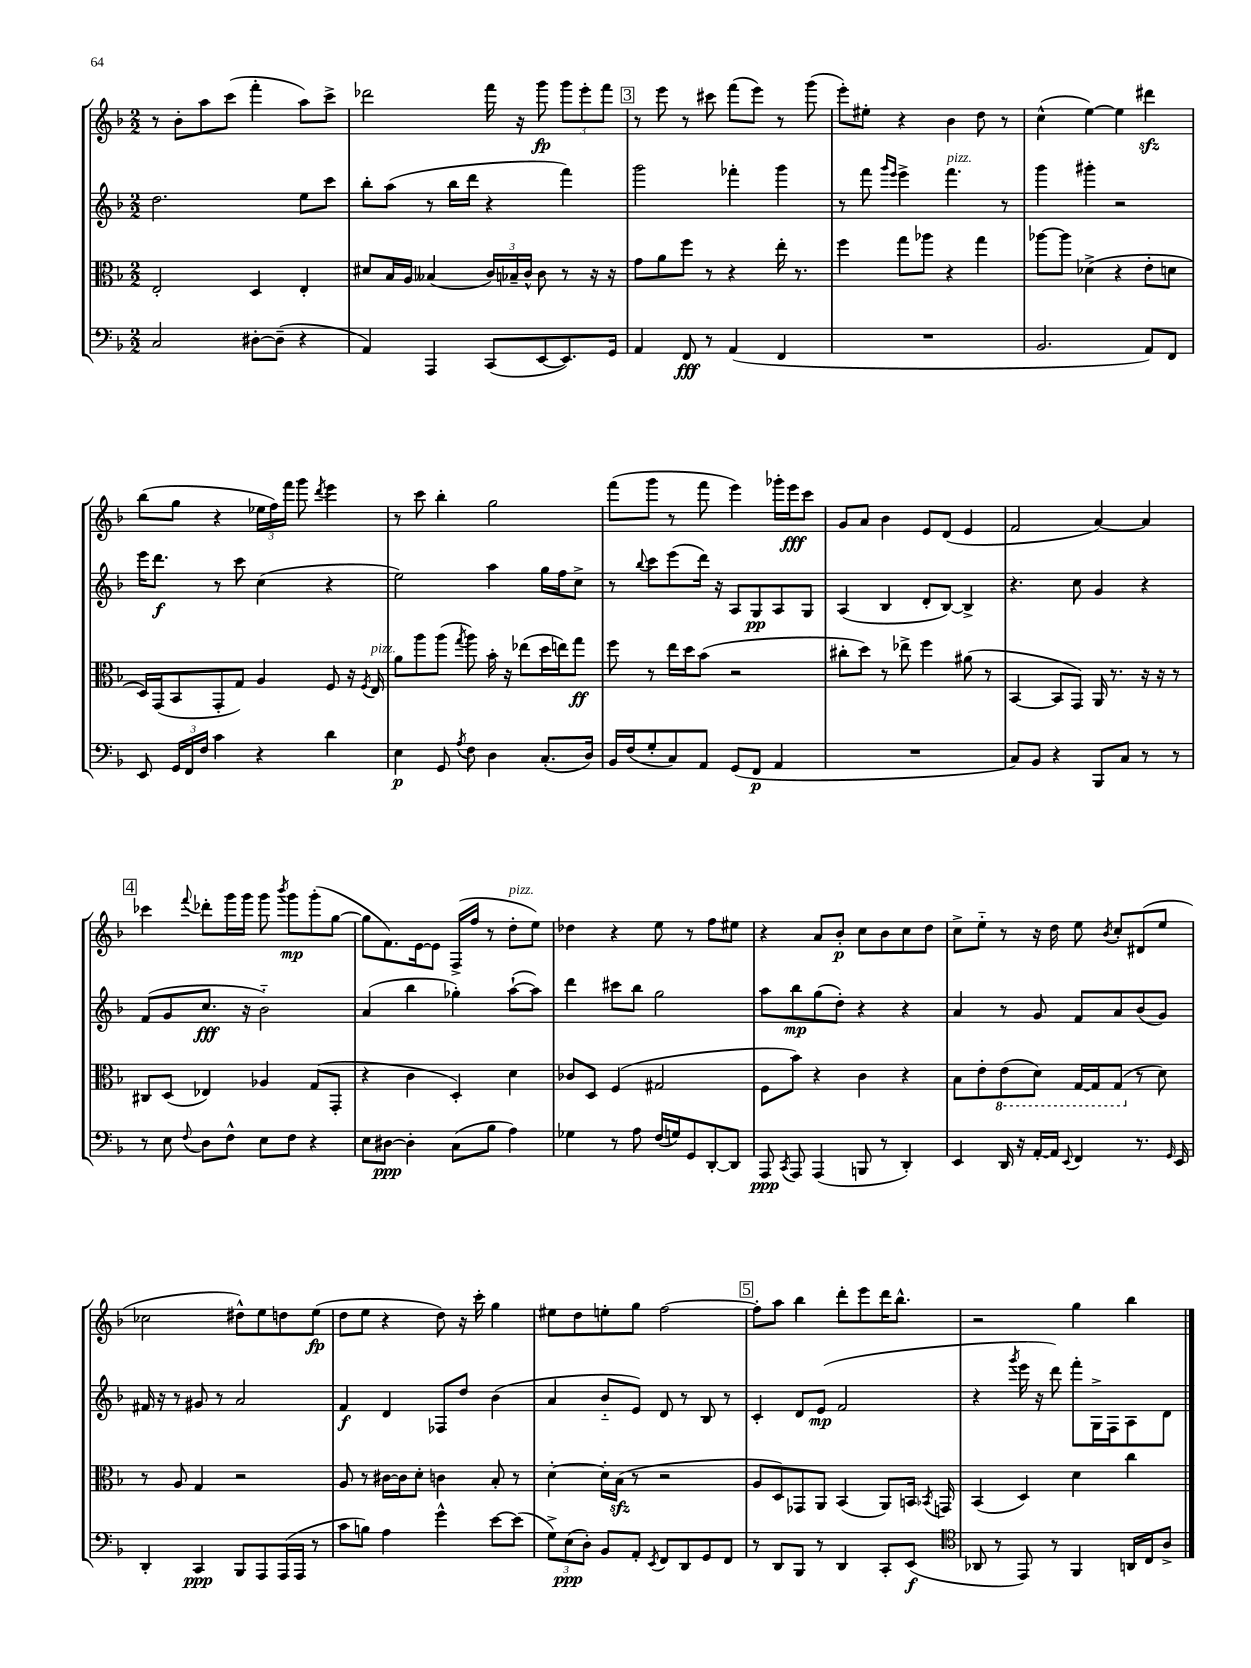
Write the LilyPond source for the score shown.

<<
\new StaffGroup <<
\new Staff = "s0" {
    \clef treble \key f \major \numericTimeSignature \time 2/2
    \autoBeamOff r8 bes'8[-. a''8 c'''8]( f'''4-. a''8[) c'''8]-> |
    des'''2 f'''16 r16 g'''8\fp \tuplet 3/2 { g'''8[ e'''8-. f'''8] } |
    \mark \markup { \box "3" } r8 e'''8 r8 cis'''8 f'''8[( e'''8]) r8 g'''8( |
    e'''8[-.) eis''8]-. r4 bes'4 d''8 r8 |
    c''4-^( e''4~) e''4 dis'''4\sfz |
    bes''8[( g''8] r4 \tuplet 3/2 { ees''16[ f''16) f'''16] } g'''8 \acciaccatura { d'''8 } e'''4 |
    r8 c'''8 bes''4-. g''2 |
    f'''8[( g'''8] r8 f'''8 e'''4) ges'''16[-. e'''16\fff c'''8] |
    g'8[ a'8] bes'4 e'8[ d'8]( e'4 |
    f'2 a'4~) a'4 |
    \mark \markup { \box "4" } ces'''4 \appoggiatura { f'''8 } des'''8[-. g'''16 g'''16] g'''8 \acciaccatura { bes'''8 } g'''8[\mp g'''8-.( g''8]~ |
    g''8[ f'8.) e'16~ e'8] f16[->( f''16] r8 d''8[-.^\markup { \italic "pizz." } e''8]) |
    des''4 r4 e''8 r8 f''8[ eis''8] |
    r4 a'8[ bes'8]-.\p c''8[ bes'8 c''8 d''8] |
    c''8[-> e''8]-_ r8 r16 d''16 e''8 \acciaccatura { bes'8 } c''8[-. dis'8( e''8] |
    ces''2 dis''8[-^) e''8 d''8 e''8]\fp( |
    d''8[ e''8] r4 d''8) r16 c'''16-. g''4 |
    eis''8[ d''8 e''8-. g''8] f''2~ |
    \mark \markup { \box "5" } f''8[-. a''8] bes''4 d'''8[-. e'''8 d'''16 bes''8.]-^ |
    r2 g''4 bes''4 \bar "|." |
}
\new Staff = "s1" {
    \clef treble \key f \major \numericTimeSignature \time 2/2
    \autoBeamOff d''2. e''8[ c'''8] |
    bes''8[-. a''8]( r8 bes''16[ d'''16] r4 f'''4) |
    \mark \markup { \box "3" } g'''2 fes'''4-. g'''4 |
    r8 f'''8 \grace { g'''16[ e'''16] } e'''4-> f'''4.^\markup { \italic "pizz." } r8 |
    g'''4 gis'''4-. r2 |
    e'''16[ d'''8.]\f r8 c'''8 c''4( r4 |
    e''2) a''4 g''16[ f''16 c''8]-> |
    r8 \appoggiatura { bes''8 } c'''8[ e'''8( d'''16]) r16 a8[ g8\pp a8 g8] |
    a4( bes4 d'8[-. bes8]~) bes4-> |
    r4. c''8 g'4 r4 |
    \mark \markup { \box "4" } f'8[( g'8 c''8.]\fff r16 bes'2-_) |
    a'4( bes''4 ges''4-.) a''8[~-!( a''8]) |
    d'''4 cis'''8[ bes''8] g''2 |
    a''8[ bes''8\mp g''8( d''8]-.) r4 r4 |
    a'4 r8 g'8 f'8[ a'8 bes'8( g'8]) |
    fis'16 r16 r8 gis'8 r8 a'2 |
    f'4\f d'4 fes8[ d''8] bes'4( |
    a'4 bes'8[-_ e'8]) d'8 r8 bes8 r8 |
    \mark \markup { \box "5" } c'4-. d'8[ e'8]\mp( f'2 |
    r4 \acciaccatura { g'''8 } e'''16 r16 d'''8) f'''8[-. g16-> f16 a8 d'8] \bar "|." |
}
\new Staff = "s2" {
    \clef alto \key f \major \numericTimeSignature \time 2/2
    \autoBeamOff e2-. d4 e4-. |
    dis'8[ bes16 a16] beses4( \tuplet 3/2 { c'16[) bes16-- c'16]-^ } c'8 r8 r16 r16 |
    \mark \markup { \box "3" } g'8[ a'8 f''8] r8 r4 e''16-. r8. |
    f''4 g''8[ aes''8] r4 g''4 |
    aes''8[~ aes''8] des'4->( r4 e'8[-. d'8] |
    d16[) g,16( bes,8 g,8-. g8]) a4 f8 r16 \acciaccatura { f8 } e16^\markup { \italic "pizz." } |
    a'8[ a''8 a''8]( \acciaccatura { g''8 } a''8) bes'16-. r16 ees''8[( d''16 e''16) g''8]\ff |
    f''8 r8 e''16[ d''16 bes'8]( r2 |
    cis''8[-. d''8]) r8 ees''8-> f''4 ais'8( r8 |
    bes,4~ bes,8[ g,8]) a,16 r8. r16 r16 r8 |
    \mark \markup { \box "4" } cis8[ d8]( ees4) aes4 g8[( g,8]-. |
    r4 c'4 d4-.) d'4 |
    ces'8[ d8] f4( gis2 |
    f8[ bes'8]) r4 c'4 r4 |
    bes8[ e'8-. \ottava #-1 e8( d8]) g,16[~ g,16 g,8]( \ottava #0 r8 d'8) |
    r8 a8 g4 r2 |
    a8 r8 cis'16[~ cis'16 d'8]-. c'4 bes8-. r8 |
    d'4~-. d'16[-. bes16]\sfz( r8 r2 |
    \mark \markup { \box "5" } a8[ d8) ges,8 a,8] bes,4( a,8[) b,16] \acciaccatura { bes,8 } g,16 |
    bes,4( d4) d'4 c''4 \bar "|." |
}
\new Staff = "s3" {
    \clef bass \key f \major \numericTimeSignature \time 2/2
    \autoBeamOff c2 dis8[~-. dis8]--( r4 |
    a,4) a,,4 c,8[( e,8~ e,8.) g,16] |
    \mark \markup { \box "3" } a,4 f,8\fff r8 a,4( f,4 |
    R1 |
    bes,2. a,8[) f,8] |
    e,8 \tuplet 3/2 { g,16[ f,16 f16] } c'4 r4 d'4 |
    e4\p g,8 \acciaccatura { a8 } f8 d4 c8.[-.( d16]) |
    bes,16[ f16( g8-. c8) a,8] g,8[( f,8]\p a,4 |
    R1 |
    c8[) bes,8] r4 bes,,8[ c8] r8 r8 |
    \mark \markup { \box "4" } r8 e8 \appoggiatura { f8 } d8[ f8]-^ e8[ f8] r4 |
    e8[ dis8]~\ppp dis4-. c8[( bes8] a4) |
    ges4 r8 a8 f16[( g16) g,8 d,8~-. d,8] |
    a,,8\ppp \acciaccatura { c,8 } a,,8 a,,4( b,,8 r8 d,4-.) |
    e,4 d,16 r16 a,16[~-. a,16] \appoggiatura { e,8 } f,4 r8. \grace { g,16 } e,16 |
    d,4-. c,4\ppp bes,,8[ a,,8 a,,16( a,,16] r8 |
    c'8[ b8]) a4 g'4-^ e'8[~ e'8]( |
    \tuplet 3/2 { g8[->) e8\ppp( d8]-.) } bes,8[ a,8]-. \acciaccatura { e,8 } f,8[ d,8 g,8 f,8] |
    \mark \markup { \box "5" } r8 d,8[ bes,,8] r8 d,4 c,8[-. e,8]\f( |
    \clef tenor aes,8 r8 e,8) r8 f,4 a,16[ c16 a8]-> \bar "|." |
}
>>
>>
\layout { \context { \Score \remove "Bar_number_engraver" } }
